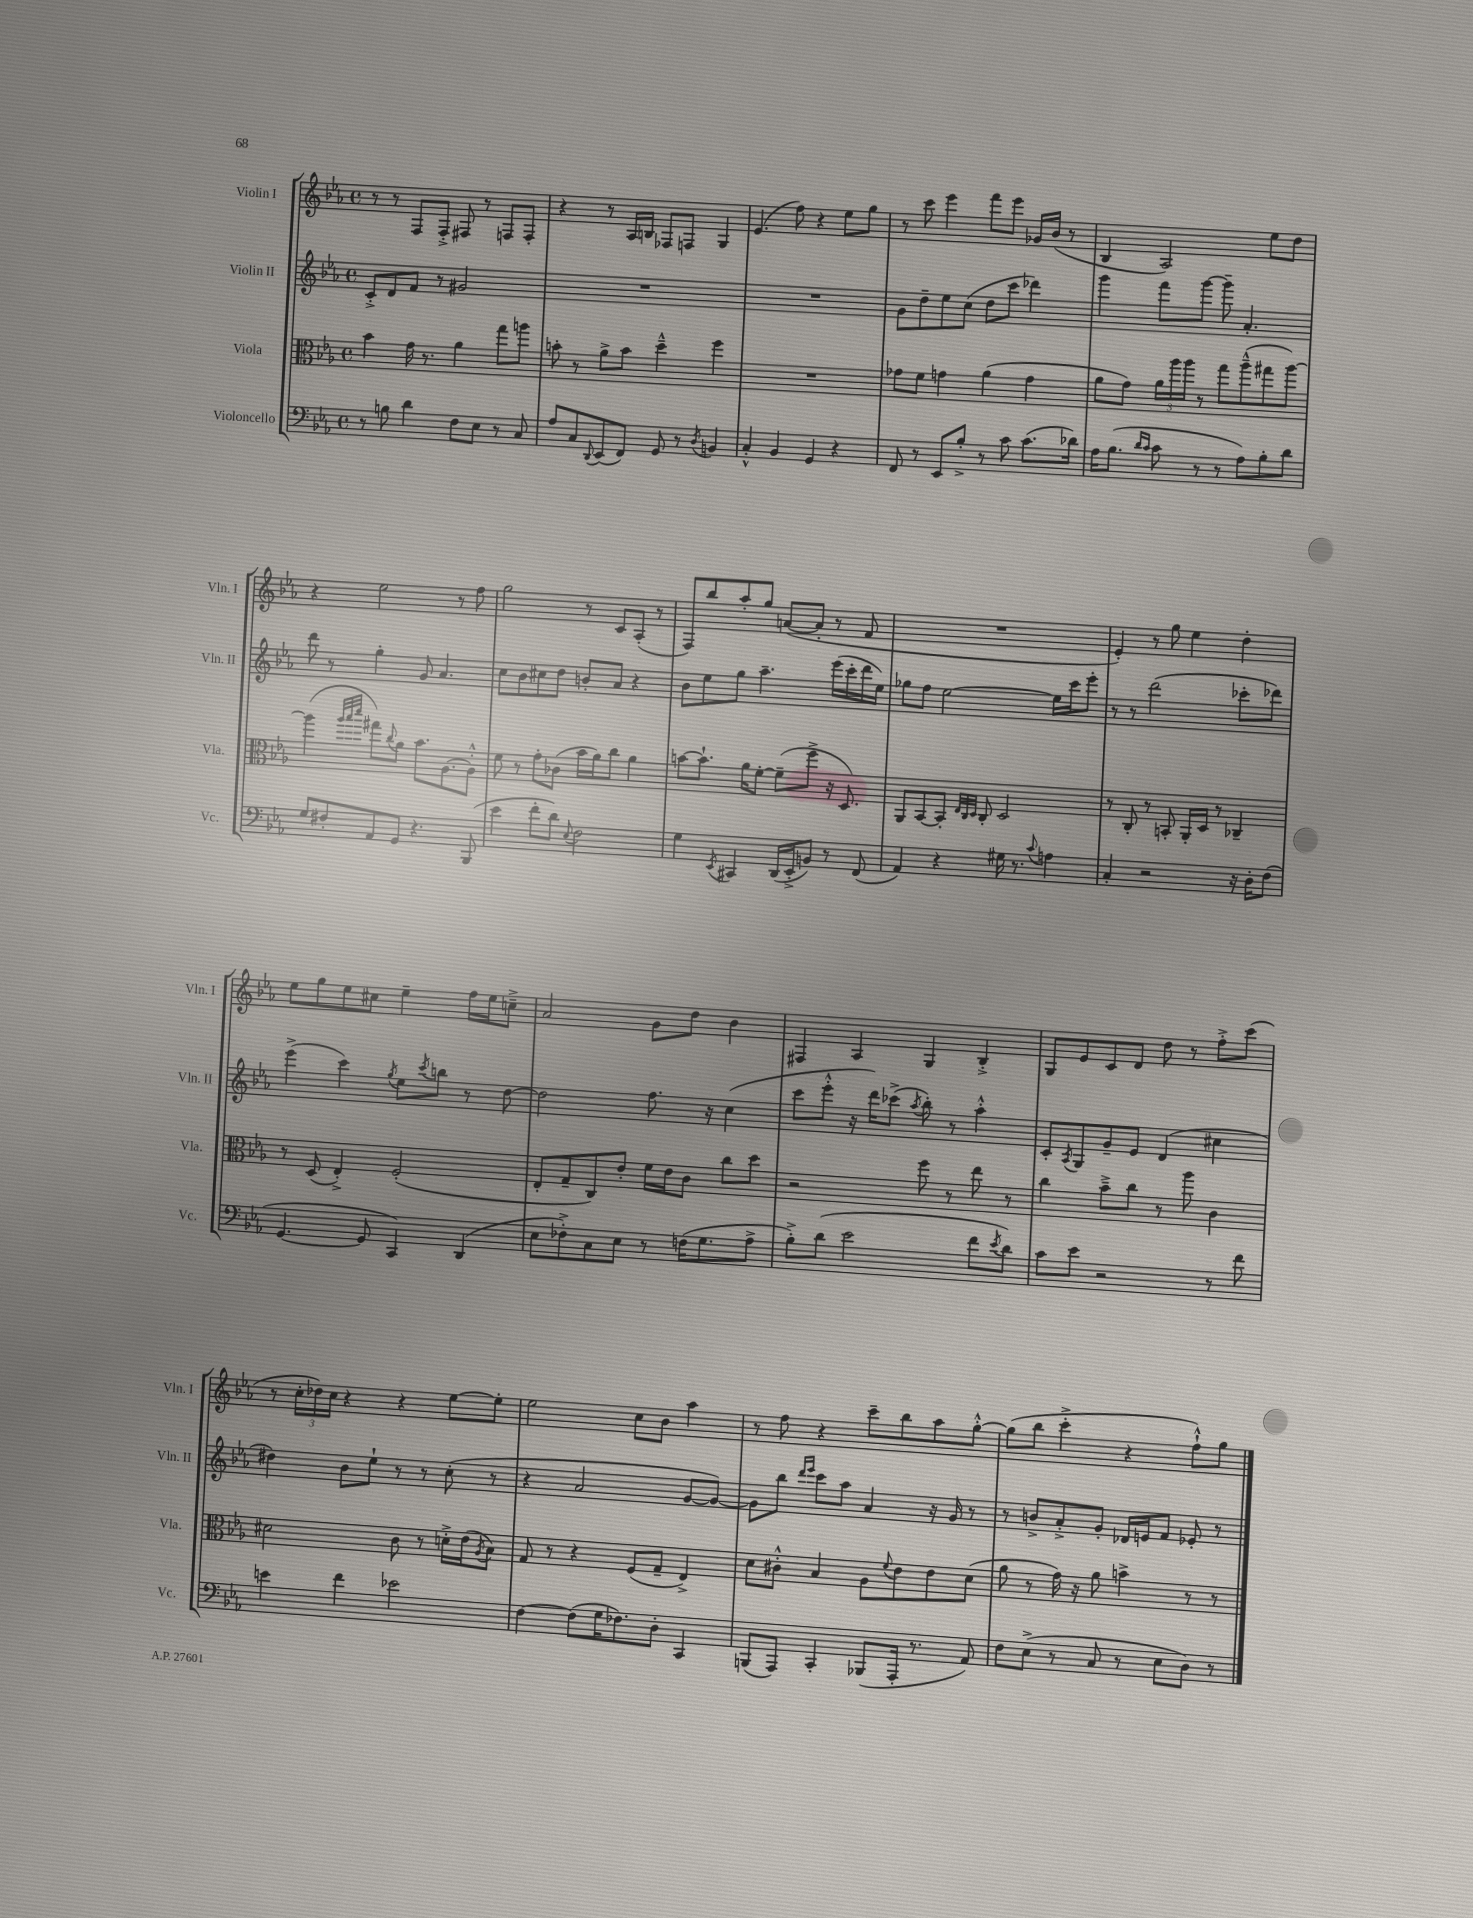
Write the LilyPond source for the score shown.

<<
\new StaffGroup <<
\new Staff = "s0" \with { instrumentName = "Violin I" shortInstrumentName = "Vln. I" } {
    \clef treble \key ees \major \defaultTimeSignature \time 4/4
    r8 r8 f8 f8-.-> fis8 r8 f8 f8-. |
    r4 r8 aes16 b16 fes8 f8 g4 |
    ees'4.( f''8) r4 ees''8 g''8 |
    r8 c'''8 ees'''4 f'''8 ees'''8 ges'16 bes'16( r8 |
    bes4 aes2) ees''8 d''8 |
    r4 ees''2 r8 f''8 |
    g''2 r8 c'8 aes8-.( r8 |
    f8) bes''8 aes''8-. g''8 a'8~( a'8-. r8 f'8 |
    R1 |
    ees'4-.) r8 g''8 ees''4 d''4-. |
    ees''8 g''8 ees''8 cis''8 ees''4-- f''16 ees''16 c''8---> |
    aes'2 g'8 d''8 bes'4 |
    fis4 aes4 g4 bes4-.-> |
    g8 ees'8 c'8 d'8 d''8 r8 f''8-.-> c'''8( |
    r8 \tuplet 3/2 { c''16-. des''16) c''16 } r4 r4 ees''8~ ees''8-. |
    ees''2 c''8 bes'8 aes''4 |
    r8 f''8 r4 c'''8-- bes''8 aes''8 g''8~-.-^ |
    g''8( bes''8 c'''4-.-> r4 f''8-!-^) g''8 \bar "|." |
}
\new Staff = "s1" \with { instrumentName = "Violin II" shortInstrumentName = "Vln. II" } {
    \clef treble \key ees \major \defaultTimeSignature \time 4/4
    c'8-.-> d'8 f'8 r8 gis'2 |
    R1 |
    R1 |
    g'8 d''8-- ees''8 c''8( d''8 c'''8 des'''4) |
    g'''4 f'''8 g'''8~ g'''8-- aes'4.-. |
    d'''8 r8 g''4-. g'8 aes'4. |
    c''8 bes'8 cis''8 d''8 b'8-. aes'8 r4 |
    bes'8 ees''8 g''8 aes''4.-- ees'''16( c'''16-. d'''16 ees''16) |
    ges''8 f''8 ees''2~ ees''16 c'''16 ees'''8-. |
    r8 r8 d'''2( ces'''8-. des'''8) |
    ees'''4->( c'''4) \acciaccatura { g''8 } ees''8 \acciaccatura { c'''8 } b''8 r8 d''8~ |
    d''2 f''8. r16 c''4( |
    c'''8 ees'''8-.-^ r16 d'''16) ces'''8->( \acciaccatura { aes''8 } bes''8-.) r8 aes''4-.-^ |
    c'8-. \acciaccatura { aes8 } g8 g'8-- ees'8 d'4( cis''4 |
    dis''4) bes'8 ees''8-! r8 r8 c''8-.( r8 |
    r4 aes'2 g'8~ g'8~) |
    g'8 bes''8 \grace { d'''16 ees'''16 } c'''8 aes''8 aes'4 r16 g'16 r8 |
    r8 b'8-> aes'8-.-> g'8-. des'16 e'16 f'8 ees'8-. r8 \bar "|." |
}
\new Staff = "s2" \with { instrumentName = "Viola" shortInstrumentName = "Vla." } {
    \clef alto \key ees \major \defaultTimeSignature \time 4/4
    bes'4 g'16 r8. aes'4 g''8 a''8 |
    b'8-. r8 aes'8-> b'8 d''4---^ f''4 |
    R1 |
    ges'8 f'8 g'4 aes'4( g'4 |
    aes'8 g'8) \tuplet 3/2 { aes'16 aes''16 aes''16 } r8 g''8 aes''8---^( gis''8 aes''8~) |
    aes''4( \grace { aes''32 bes''32 d'''32 } gis''8) \appoggiatura { c''8 } aes'8 bes'8. aes8.~ aes8-.-^ |
    f'8 r8 g'8-. ces'8( bes'16 aes'16) c''8 aes'4 |
    b'8~ b'8.-! aes'16 f'8~-. f'8--( f''8-> r16 d8.) |
    aes,8 bes,8~ bes,8-. \grace { ees32 c32 d32 } c8-. d2 |
    r8 c8-. r8 b,8-. aes,16-. d16 r8 ces4-- |
    r8 d8( ees4-.->) f2-.( |
    ees8-. g8-- c8) ees'8-. f'16 ees'16 c'8 c''8 d''8 |
    r2 f''8 r8 ees''8 r8 |
    c''4 bes'8---> c''8 r8 aes''8 c'4 |
    dis'2 c'8 r8 d'16-.-> ees'16( \acciaccatura { aes8 } bes8) |
    g8 r8 r4 f8( g8-- ees4->) |
    d'8 cis'8-.-^ bes4 aes8 \appoggiatura { f'8 } ees'8 ees'8 d'8( |
    aes'8 r8 g'16) r16 aes'8 b'4-> r8 r8 \bar "|." |
}
\new Staff = "s3" \with { instrumentName = "Violoncello" shortInstrumentName = "Vc." } {
    \clef bass \key ees \major \defaultTimeSignature \time 4/4
    r8 b8 d'4 f8 ees8 r8 c8 |
    aes8 c8 \appoggiatura { d,8 } ees,8( f,8) g,8 r8 \acciaccatura { d8 } b,4 |
    c4-.-^ bes,4 g,4 r4 |
    f,8 r8 ees,8 bes8-.-> r8 c'8 c'8.( des'16) |
    aes16 bes8.( \grace { d'16 c'16 } c'8 r8 r8 aes8) bes8-. d'8 |
    g8 fis8-. aes,8 g,8 r4. bes,,8( |
    ees'4 f'8-. d'8) \appoggiatura { ees8 } f2 |
    g4 \acciaccatura { ees,8 } cis,4 d,16( ees,16-.-> b,8) r8 f,8( |
    aes,4) r4 gis16 r8. \appoggiatura { c'8 } a4 |
    c4-. r2 r16 d16-. f8( |
    g,4.~ g,8 c,4) d,4( |
    ees8 fes8-.->) c8 ees8 r8 f16( g8. aes8-> |
    bes8-.->) d'8( ees'2 f'8 \acciaccatura { ees'8 } d'8) |
    c'8 ees'8 r2 r8 f'8 |
    e'4 f'4 ees'2 |
    f4~ f8( g16 fes8.) d8-. c,4 |
    b,,8( aes,,8) c,4-. bes,,8( aes,,16-. r8. aes,8) |
    f8 ees8->( r8 c8 r8 ees8 d8) r8 \bar "|." |
}
>>
>>
\layout { \context { \Score \remove "Bar_number_engraver" } }
